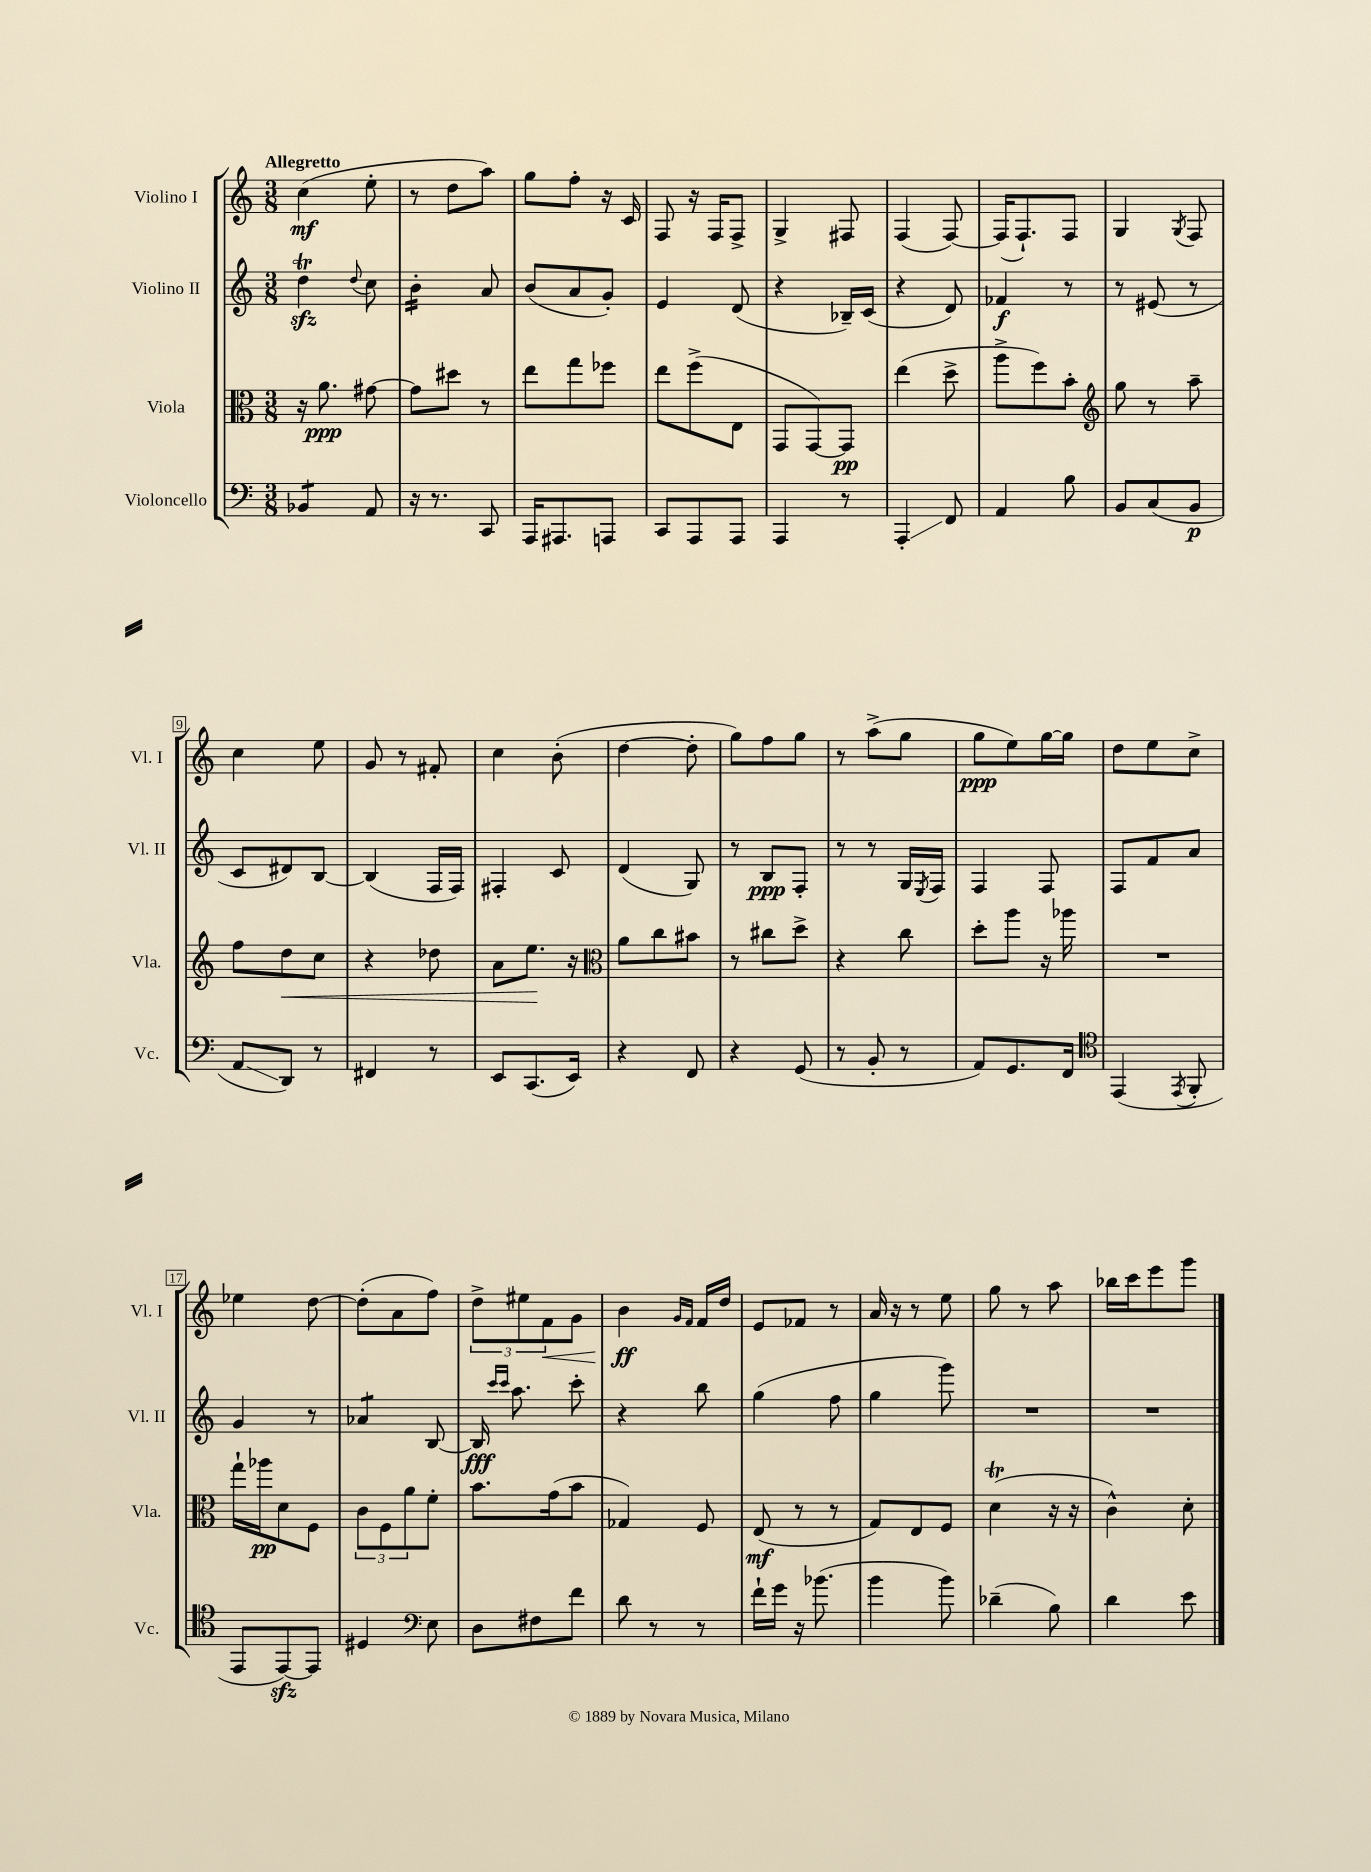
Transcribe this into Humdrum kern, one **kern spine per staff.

**kern	**kern	**kern	**kern
*staff4	*staff3	*staff2	*staff1
*clefF4	*clefC3	*clefG2	*clefG2
*k[]	*k[]	*k[]	*k[]
*M3/8	*M3/8	*M3/8	*M3/8
4BB-	16r	4dd	(4cc
.	8.a	.	.
.	.	8qqdd	.
8AA	[8g#	8cc	8ee'
=	=	=	=
16r	8g#]	4b'	8r
8.r	.	.	.
.	8dd#	.	8dd
8CC	8r	8a	8aa)
=	=	=	=
16AAA	8ee	(8b	8gg
8.AAA#	.	.	.
.	8gg	8a	8ff'
8AAA	8ff-	8g')	16r
.	.	.	16c
=	=	=	=
8CC	8ee	4e	8F
8AAA	(8ff^	.	16r
.	.	.	16F
8AAA	8E	(8d	8F^
=	=	=	=
4AAA	8GG	4r	4G^
.	[8GG)	.	.
8r	8GG]	16B-~)	8F#
.	.	(16c	.
=	=	=	=
4AAA'	(4ee	4r	(4F
8FF	8dd^	8d)	[8F)
=	=	=	=
4AA	8aa^	4f-	(16F]
.	.	.	8.F`)
.	8ff)	.	.
8B	8b'	8r	8F
=	=	=	=
*	*clefG2	*	*
8BB	8gg	8r	4G
(8C	8r	(8e#	.
.	.	.	8qG
8BB	8aa~	8r	8F
=	=	=	=
8AA	8ff	8c	4cc
8DD)	8dd	8d#)	.
8r	8cc	[8B	8ee
=	=	=	=
4FF#	4r	(4B]	8g
.	.	.	8r
8r	8dd-	16F	8f#'
.	.	16F)	.
=	=	=	=
8EE	8a	4F#'	4cc
(8.CC	8.ee	.	.
.	.	8c	(8b'
16EE)	16r	.	.
=	=	=	=
*	*clefC3	*	*
4r	8a	(4d	[4dd
.	8cc	.	.
8FF	8b#	8G)	8dd']
=	=	=	=
4r	8r	8r	8gg)
.	8cc#	8B	8ff
(8GG	8dd^	8F'	8gg
=	=	=	=
8r	4r	8r	8r
8BB'	.	8r	(8aa^
8r	8cc	16G	8gg
.	.	8qE	.
.	.	16F	.
=	=	=	=
8AA)	8dd'	4F	8gg
8.GG	8aa	.	8ee)
.	16r	8F	[16gg
16FF	16aa-	.	16gg]
=	=	=	=
*clefC4	*	*	*
(4EE	4.r	8F	8dd
.	.	8f	8ee
8qEE	.	.	.
8FF'	.	8a	8cc^
=	=	=	=
8EE	16gg`	4g	4ee-
.	16aa-	.	.
[8EE)	8d	.	.
8EE]	8F	8r	[8dd
=	=	=	=
4D#	12c	4a-	(8dd']
.	12F	.	.
.	.	.	8a
.	12a	.	.
*clefF4	*	*	*
8E	8f'	[8B	8ff)
=	=	=	=
8D	8.b	16B]	12dd^
.	.	16qqccc	.
.	.	16qqccc	.
.	.	8.aa	.
.	.	.	12ee#
8F#	.	.	.
.	.	.	12f
.	(16g	.	.
8f	8b	8ccc'	8g
=	=	=	=
8d	4G-)	4r	4b
8r	.	.	.
.	.	.	16qqg
.	.	.	16qqf
8r	8F	8bb	16f
.	.	.	16dd
=	=	=	=
16f`	(8E	(4gg	8e
16g	.	.	.
16r	8r	.	8f-
(8.b-	.	.	.
.	8r	8ff	8r
=	=	=	=
4b	8G)	4gg	16a
.	.	.	16r
.	8E	.	8r
8b)	8F	8ggg)	8ee
=	=	=	=
(4d-~	(4d	4.r	8gg
.	.	.	8r
8B)	16r	.	8aa
.	16r	.	.
=	=	=	=
4d	4c^^)	4.r	16bb-
.	.	.	16ccc
.	.	.	8eee
8e	8d'	.	8ggg
==	==	==	==
*-	*-	*-	*-
